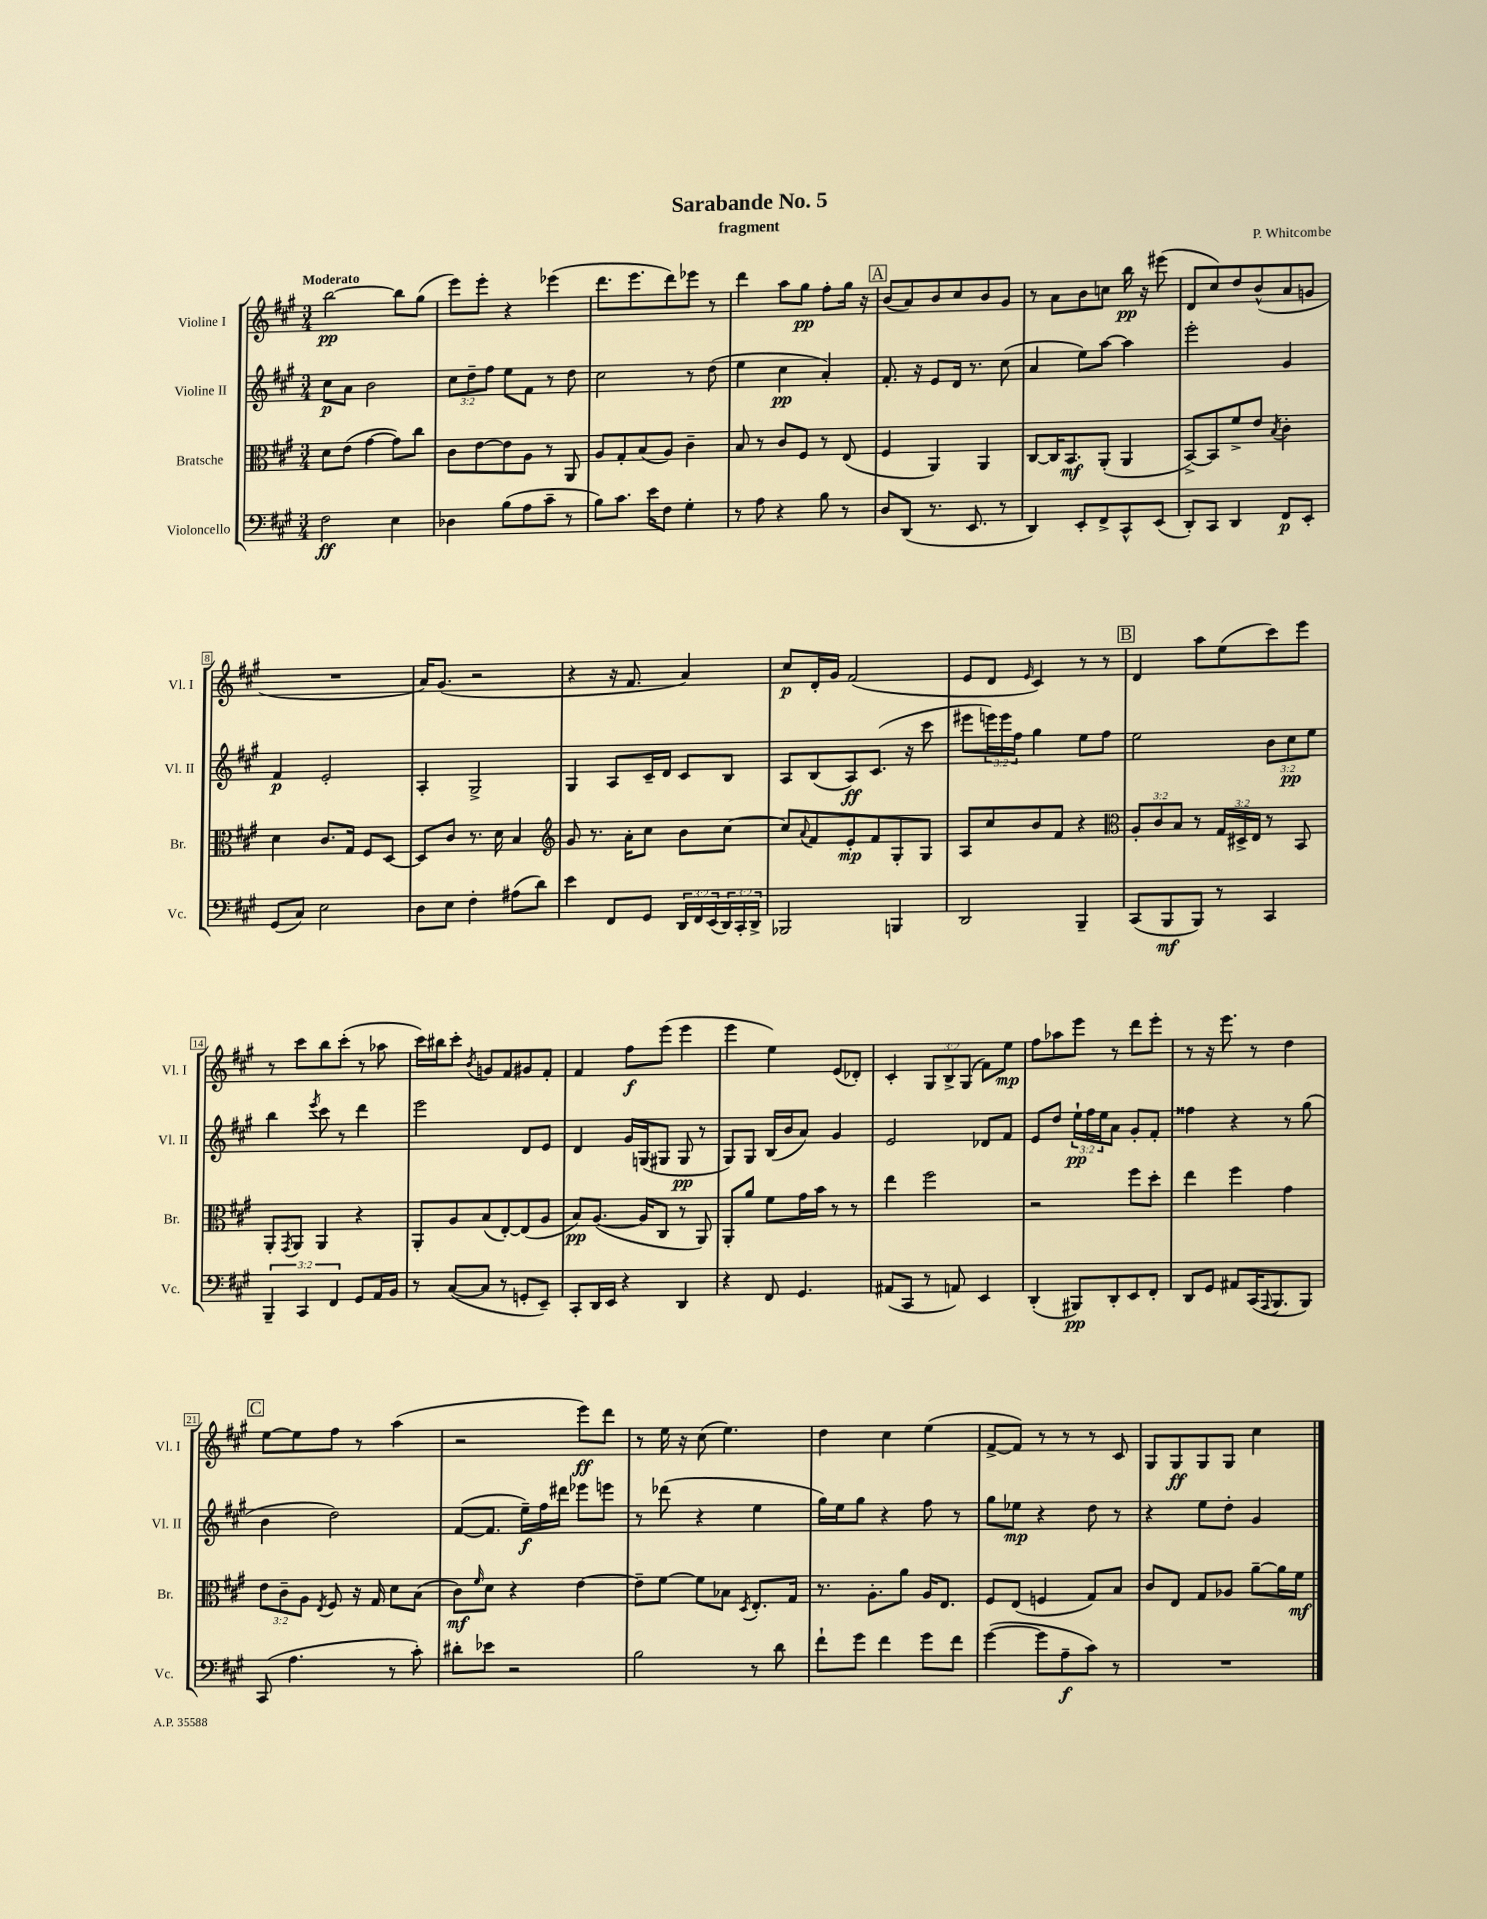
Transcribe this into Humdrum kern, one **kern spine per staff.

**kern	**kern	**kern	**kern
*staff4	*staff3	*staff2	*staff1
*clefF4	*clefC3	*clefG2	*clefG2
*k[f#c#g#]	*k[f#c#g#]	*k[f#c#g#]	*k[f#c#g#]
*M3/4	*M3/4	*M3/4	*M3/4
2F#	8d	8cc#	[2bb
.	(8e	8a	.
.	[4g#	2b	.
4E	8g#])	.	8bb]
.	8cc#	.	(8gg#
=	=	=	=
4D-	8c#	12cc#	8eee)
.	.	12dd~	.
.	[8e	.	8eee'
.	.	12ff#	.
(8B	8e]	8ee	4r
8A	8A	8f#	.
8c#~	8r	8r	(4eee-
8r	8AA	8dd	.
=	=	=	=
8B)	8A	2cc#	8.ddd
8.c#	8G#'	.	.
.	.	.	8.eee
.	(8B	.	.
16e	.	.	.
8F#	8A)	.	8ddd)
4G#'	4c#~	8r	8eee-
.	.	(8dd	8r
=	=	=	=
8r	8B	4ee	4ddd
8A	8r	.	.
4r	8c#	4cc#	8aa
.	8F#	.	8gg#
8B	8r	4a')	8ff#'
8r	(8E	.	16gg#
.	.	.	16r
=	=	=	=
8D	4F#	8.f#'	(8b
(8DD	.	.	8a)
.	.	16r	.
8.r	4AA)	8e	8b
.	.	16d	8cc#
8.EE	.	8.r	.
.	4AA	.	8b
8r	.	(8cc#	8g#
=	=	=	=
4DD)	[8C#	4a	8r
.	16C#]	.	8a
.	8.BB	.	.
8EE'	.	8ee)	8b
8FF#^	(8AA'	[8aa	8cc
8CC#^^	4AA	4aa]	16bb
.	.	.	16r
(8EE	.	.	(8eee#
=	=	=	=
8DD')	[8BB^)	2eee'	8d
8CC#	8BB]	.	8cc#)
4DD	8f#^	.	8dd
.	8e	.	(8b^^
.	8qB	.	.
8FF#	4c#'	4g#	8a
8EE'	.	.	8g
=	=	=	=
(8GG#	4d	4f#	2.r
8C#)	.	.	.
2E	8.c#	2e'	.
.	16G#	.	.
.	8F#	.	.
.	[8D	.	.
=	=	=	=
8D	8D]	4A'	16a)
.	.	.	(8.g#
8E	8c#	.	.
4F#'	8.r	2G#^	2r
.	16d	.	.
(8A#	4B	.	.
8d)	.	.	.
=	=	=	=
*	*clefG2	*	*
4e	8g#	4G#	4r
.	8.r	.	.
8FF#	.	8A	16r
.	16a'	.	8.f#
8GG#	8cc#	16c#~	.
.	.	16d	.
24DD	8b	8c#	4a)
24FF#	.	.	.
(24EE	.	.	.
24DD)	[8cc#	8B	.
24CC#'	.	.	.
24DD^	.	.	.
=	=	=	=
2BBB-	8cc#]	8A	8cc#
.	8qqa	.	.
.	8f#	(8B	16d'
.	.	.	16g#
.	8e'	8A)	(2f#
.	8f#	(8.c#	.
4BBB	8G#'	.	.
.	.	16r	.
.	8G#	8ccc#	.
=	=	=	=
2DD	8A	8eee#	8e
.	8cc#	24eee)	8d
.	.	24eee	.
.	.	24ff#	.
.	.	.	16qqe
.	8b	4gg#	4c#)
.	8f#	.	.
4BBB~	4r	8ee	8r
.	.	8ff#	8r
=	=	=	=
*	*clefC3	*	*
(8CC#	12A'	2ee	4d
.	12c#	.	.
8BBB	.	.	.
.	12B	.	.
8BBB)	8r	.	8aa
8r	24G#	.	(8ee
.	24D#^	.	.
.	24E	.	.
4CC#	8r	12b	8ccc#)
.	.	12cc#	.
.	8BB	.	8eee
.	.	12ee	.
=	=	=	=
6BBB~	8AA'	4bb	8r
.	8qGG#	.	.
.	8AA	.	8ccc#
6CC#	.	.	.
.	.	8qeee	.
.	4AA	8ccc#	8bb
6FF#	.	.	.
.	.	8r	(8ccc#'
8GG#	4r	4ddd	8r
16AA	.	.	8aa-
16BB	.	.	.
=	=	=	=
8r	8AA'	2eee	16ccc#)
.	.	.	16bb#
([8C#	8A	.	8ccc#'
.	.	.	8qb
8C#]	(8B	.	8g
8r	[8E')	.	8f#
8GG'	(8E]	8d	8g#
8EE~)	8A	8e	8f#'
=	=	=	=
8CC#'	8B)	4d	4f#
16DD	([8.A	.	.
16EE	.	.	.
4r	.	16g#	8ff#
.	16A]	(16G	.
.	8C#	8G#	(8eee
4DD	8r	8G#	4eee
.	8AA)	8r	.
=	=	=	=
4r	8AA'	8G#)	4eee
.	8a	8G#	.
8FF#	8f#	(16B	4ee)
.	.	16b	.
4.GG#	16g#	8a)	.
.	16b	.	.
.	8r	4g#	(8e
.	8r	.	8d-')
=	=	=	=
(8AA#	4ee	2e	4c#'
8CC#	.	.	.
8r	2ff#	.	12G#
.	.	.	12B^
8AA)	.	.	.
.	.	.	(12G#
4EE	.	8d-	8f#)
.	.	8f#	8ee
=	=	=	=
(4DD'	2r	8e	8ff#
.	.	8dd	8aa-
8BBB#)	.	24ee`	8eee
.	.	24ff#	.
.	.	24ee	.
8DD'	.	8a	8r
8EE	8ff#	8g#'	8ddd
8FF#'	8dd'	8f#'	8eee'
=	=	=	=
8DD	4ee	4ff##	8r
8GG#	.	.	16r
.	.	.	8.eee
8AA#	4ff#	4r	.
(16CC#	.	.	8r
8qqAAA	.	.	.
8.BBB	.	.	.
.	4g#	8r	4dd
8BBB)	.	(8gg#	.
=	=	=	=
(8CC#	12e	4b	[8ee
.	12c#~	.	.
4.A	.	.	8ee]
.	12A	.	.
.	8qE	.	.
.	8F#	2dd)	8ff#
.	16r	.	8r
.	16G#	.	.
8r	8d	.	(4aa
8c#')	(8B	.	.
=	=	=	=
8d#'	8c#)	([8f#	2r
.	16qqf#	.	.
8e-	8d	8.f#]	.
2r	4r	.	.
.	.	16ee~)	.
.	.	16ff#	.
.	.	16ddd#	.
.	[4e	8eee-	8eee)
.	.	8eee	8ddd
=	=	=	=
2B	8e~]	8r	8r
.	[8f#	(8ddd-	16ee
.	.	.	16r
.	8f#]	4r	(8cc#
.	8B-	.	4.ee)
.	8qD	.	.
8r	8.E'	4ee	.
8d	.	.	.
.	16G#	.	.
=	=	=	=
8f#`	8.r	16gg#)	4dd
.	.	16ee	.
8g#	.	8gg#	.
.	8.A'	.	.
4f#	.	4r	4cc#
.	8a	.	.
8g#	16A	8ff#	(4ee
.	8.E	.	.
8f#	.	8r	.
=	=	=	=
([4g#	8F#	8gg#	[8f#^
.	(8E	8ee-	8f#])
8g#]	4F	4r	8r
8A~	.	.	8r
8c#)	8G#)	8dd	8r
8r	8B	8r	8c#
=	=	=	=
2.r	8c#	4r	8G#
.	8E	.	8G#
.	8G#	8ee	8G#
.	8A-	8dd'	8G#
.	[8a~	4g#	4cc#
.	16a]	.	.
.	16f#	.	.
==	==	==	==
*-	*-	*-	*-
